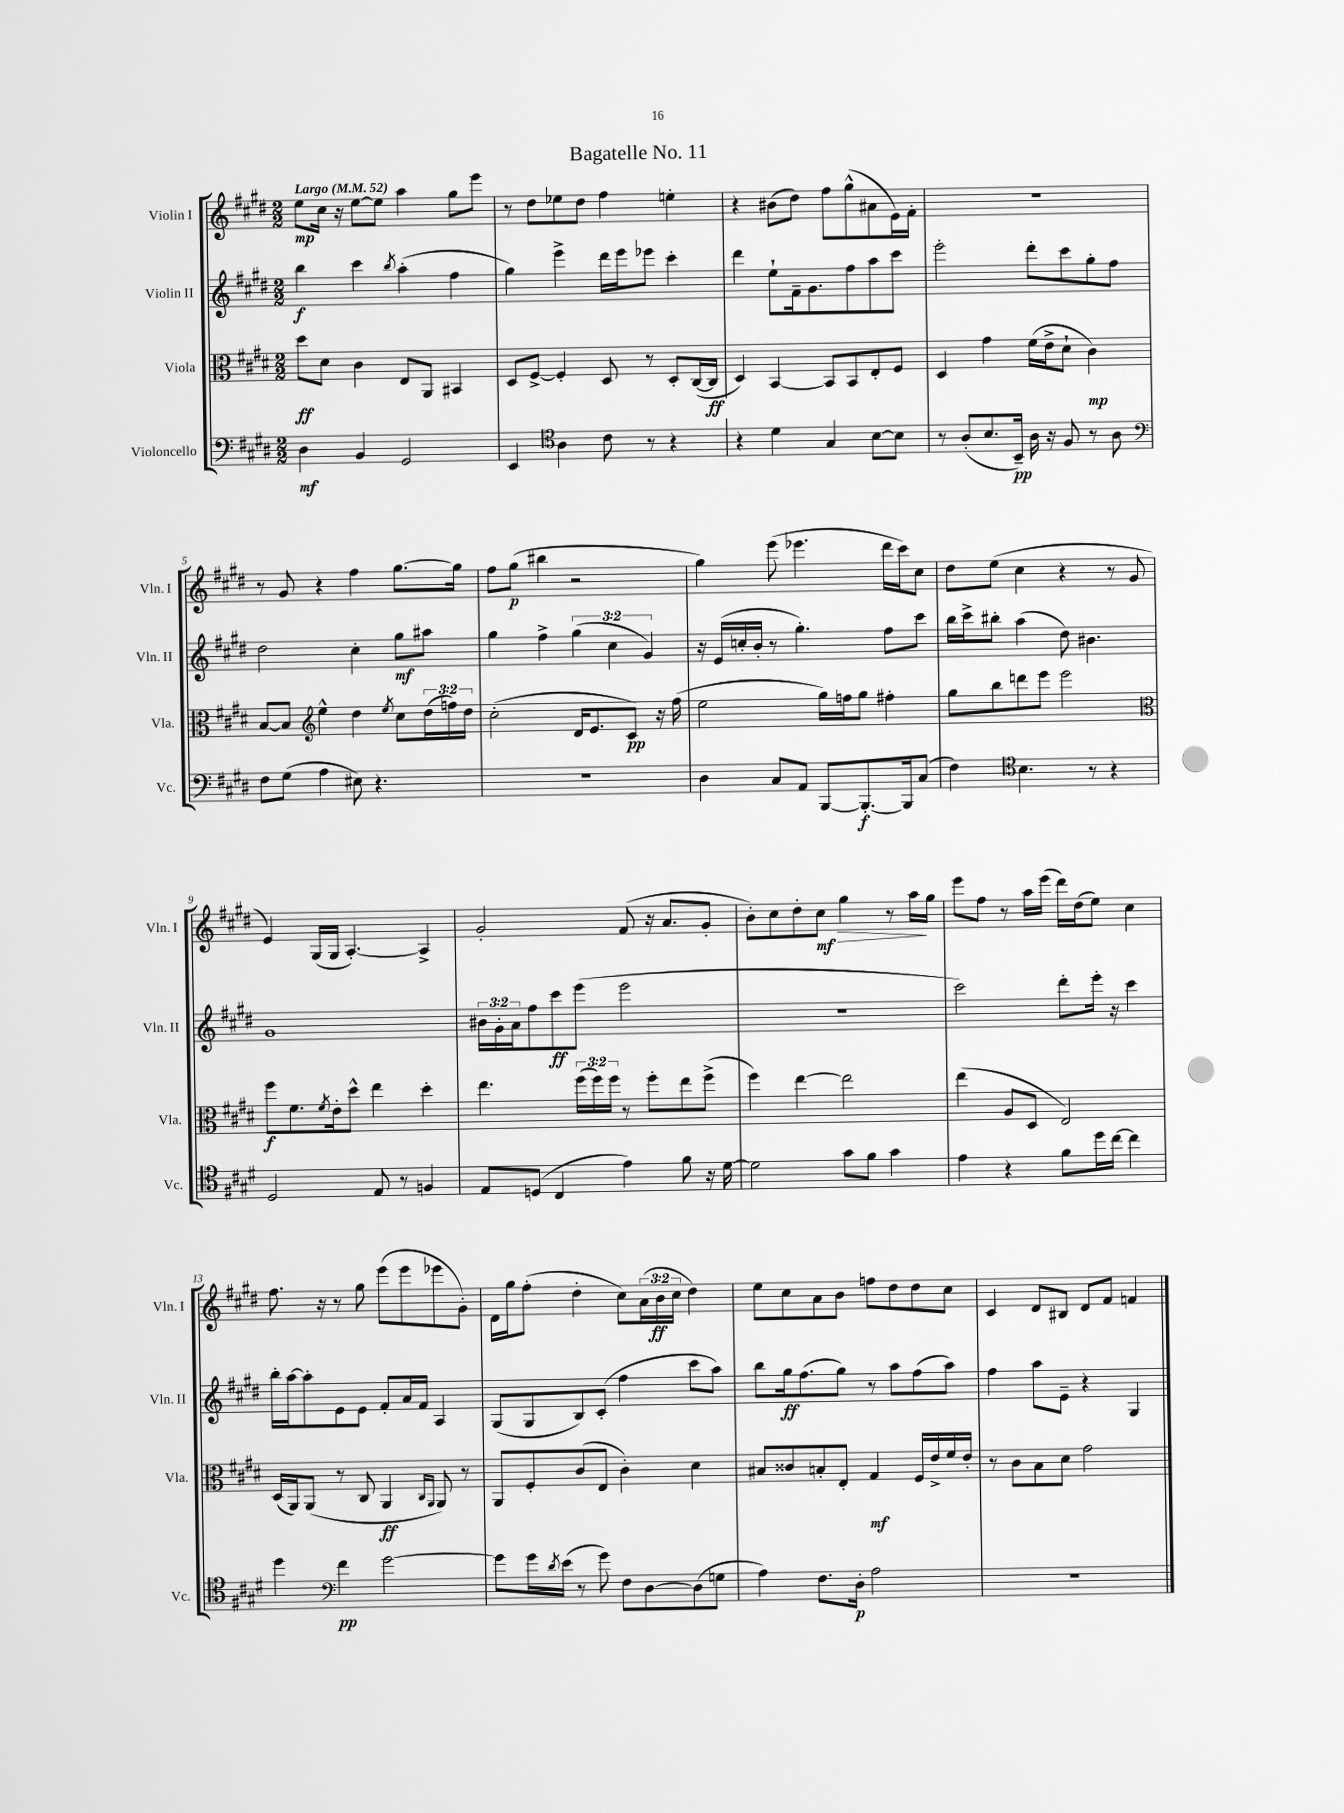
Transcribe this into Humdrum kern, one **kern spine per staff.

**kern	**kern	**kern	**kern
*staff4	*staff3	*staff2	*staff1
*clefF4	*clefC3	*clefG2	*clefG2
*k[f#c#g#d#]	*k[f#c#g#d#]	*k[f#c#g#d#]	*k[f#c#g#d#]
*M2/2	*M2/2	*M2/2	*M2/2
*MM52	*MM52	*MM52	*MM52
4D#\	8dd#\L	4bb\	8ee\L
.	8d#\J	.	16cc#\Jk
.	.	.	16r
4BB/	4c#\	4ccc#\	[8ee\L
.	.	.	8ee\]J
.	.	8qbb/	.
2GG#/	8E/L	(4aa'\	4aa\
.	8AA/J	.	.
.	4BB#/	4ff#\	8gg#\L
.	.	.	8eee\J
=	=	=	=
4EE/	8D#/L	4gg#\)	8r
.	[8F#^/J	.	8dd#\L
*clefC4	*	*	*
4A\	4F#'/]	4eee^\	8ee-\
.	.	.	8dd#\J
8c#\	8D#/	16ddd#\LL	4ff#\
.	.	16eee\J	.
8r	8r	8eee-\J	.
4r	8D#'/L	4ccc#'\	4ee'\
.	([16C#/L	.	.
.	16C#/]JJ	.	.
=	=	=	=
4r	4D#/)	4ddd#\	4r
4d#\	[4BB/	8ee`\L	(8b#\L
.	.	16f#~\k	8dd#\J)
.	.	8.g#\	.
4G#/	8BB/]L	.	8ff#\L
.	8BB/	8ff#\	(8gg#^^\
[8B\L	8E'/	8aa\	8a#\
8B\]J	8F#/J	8ccc#\J	16e\L)
.	.	.	16f#'\JJ
=	=	=	=
8r	4D#/	2eee'\	1r
(8A'/L	.	.	.
8.B/	4g#\	.	.
16BB~/Jk)	.	.	.
16A\	(16f#\LL	8ddd#'\L	.
16r	16e^\J	.	.
8F#/	8d#`\J	8ccc#\	.
8r	4c#\)	8gg#'\	.
8A\	.	8ff#\J	.
=	=	=	=
*clefF4	*	*	*
8F#\L	[8B/L	2dd#\	8r
(8G#\J	8B/]J	.	8g#/
*	*clefG2	*	*
4A\	4ee^^\	.	4r
8E#\)	4dd#\	4cc#'\	4ff#\
4.r	.	.	.
.	8qee/	.	.
.	8cc#\L	8gg#\L	[8.gg#\L
.	(24dd#\L	8aa#\J	.
.	24ff\)	.	.
.	.	.	16gg#\]Jk
.	24dd#\JJ	.	.
=	=	=	=
1r	(2cc#'\	4gg#\	8ff#\L
.	.	.	(8gg#\J
.	.	4ff#^\	4bb#\
.	16d#/LK	(6gg#\	2r
.	8.e/	.	.
.	.	6cc#\	.
.	8c#/J)	.	.
.	.	6g#/)	.
.	16r	.	.
.	(16ff#\	.	.
=	=	=	=
4D#\	2ee\	16r	4gg#\)
.	.	(16e/LL	.
.	.	16cc'/	.
.	.	16b'/JJ	.
8C#/L	.	8r	(8eee\
8AA/J	.	4.gg#'\)	4.eee-\
[8BBB/L	16gg#\LL)	.	.
.	16ff\J	.	.
8.BBB'/_	8gg#\J	.	.
.	4ff#'\	8ff#\L	16ddd#\LL
16BBB/]k	.	.	16ccc#\J)
(8C#/J	.	8ccc#\J	8cc#\J
=	=	=	=
4F#\)	8gg#\L	16bb\LL	8dd#\L
.	.	16ccc#^\J	.
.	8bb\	8bb#'\J	(8ee\J
*clefC4	*	*	*
4.B\	8ddd\	(4aa\	4cc#\
.	8eee\J	.	.
.	2eee\	8dd#\)	4r
8r	.	4.b#\	.
4r	.	.	8r
.	.	.	8g#/
=	=	=	=
*	*clefC3	*	*
2D#/	8ff#\L	1g#	4e/)
.	8.f#\	.	.
.	.	.	(16G#/LL
.	8qf#/	.	.
.	16e'\k	.	16G#/JJ
.	8dd#^^\J	.	[4.A'/)
8E/	4ee\	.	.
8r	.	.	.
4F/	4dd#'\	.	4A^/]
=	=	=	=
8E/L	4.ee\	24b#\LL	2g#'/
.	.	24g#'\	.
.	.	24a\J	.
(8D/J	.	8ff#\	.
4C#/	.	8ccc#\	.
.	(24ff#\LL	(8eee\J	.
.	24ff#\)	.	.
.	24ff#\JJ	.	.
4e\)	8r	2eee\	(8f#/
.	8ff#'\L	.	16r
.	.	.	8.a/L
8f#\	8ee\	.	.
16r	(8ff#^\J	.	8g#'/J
[16d#\	.	.	.
=	=	=	=
2d#\]	4ff#\)	1r	8b'\L)
.	.	.	8cc#\
.	[4ee\	.	8dd#'\
.	.	.	8cc#\J
8g#\L	2ee\]	.	4gg#\
8f#\J	.	.	.
4g#\	.	.	8r
.	.	.	16aa\LL
.	.	.	16gg#\JJ
=	=	=	=
4e\	(4ee\	2ccc#\)	8eee\L
.	.	.	8ff#\J
4r	8A/L	.	8r
.	8D#/J	.	16aa\LL
.	.	.	(16eee\JJ
8f#\L	2E/)	8ddd#'\L	16ddd#\LL)
.	.	.	(16dd#\J
16dd#\L	.	16eee'\Jk	8ee\J)
[16cc#\JJ	.	16r	.
4cc#\]	.	4ccc#\	4cc#\
=	=	=	=
4dd#\	(16D#/LL	16bb'\LL	8.ff#\
.	16AA/J)	[16aa\J	.
.	(8AA/J	8aa'\]	.
.	.	.	16r
*clefF4	*	*	*
4f#\	8r	8e\	8r
.	8C#/	8e\J	8gg#\
[2g#\	4AA/	8f#'/L	(8eee\L
.	.	16a/L	8eee\
.	.	16f#/JJ	.
.	16qqC#/LL	.	.
.	16qqAA/JJ	.	.
.	8AA/)	4A/	8eee-\
.	8r	.	8g#'\J)
=	=	=	=
8g#\]L	8AA/L	(8G#/L	16d#\LL
.	.	.	16gg#\J
16g#\L	8F#'/	8G#/	(8ff#'\J
8qd#/	.	.	.
(16e\JJ	.	.	.
8r	(8c#/	8B/)	4dd#'\
8g#\)	8E/J	(8c#'/J	.
8F#\L	4c#'\)	4ff#\	8cc#\L)
[8D#\	.	.	(24a\L
.	.	.	24b\
.	.	.	24cc#\JJ
(8D#\]	4d#\	8ccc#\L	4dd#\)
8G\J	.	8aa\J)	.
=	=	=	=
4A\)	8B#/L	8bb\L	8ee\L
.	8c##/	16gg#\k	8cc#\
.	.	(8.ff#\	.
8.F#\L	8B'/	.	8a\
.	8E'/J	8gg#\J)	8b\J
16D#'\Jk	.	.	.
2A\	4G#/	8r	8ff\L
.	.	8aa\L	8dd#\
.	16F#/LL	(8ff#\	8dd#\
.	16e^/	.	.
.	16f#/	8aa\J)	8cc#\J
.	16e'/JJ	.	.
=	=	=	=
1r	8r	4ff#\	4c#/
.	8c#\L	.	.
.	8B\	8aa\L	8d#/L
.	8d#\J	8e~\J	8B#/J
.	2g#\	4r	8d#/L
.	.	.	8f#/J
.	.	4G#/	4f/
==	==	==	==
*-	*-	*-	*-
